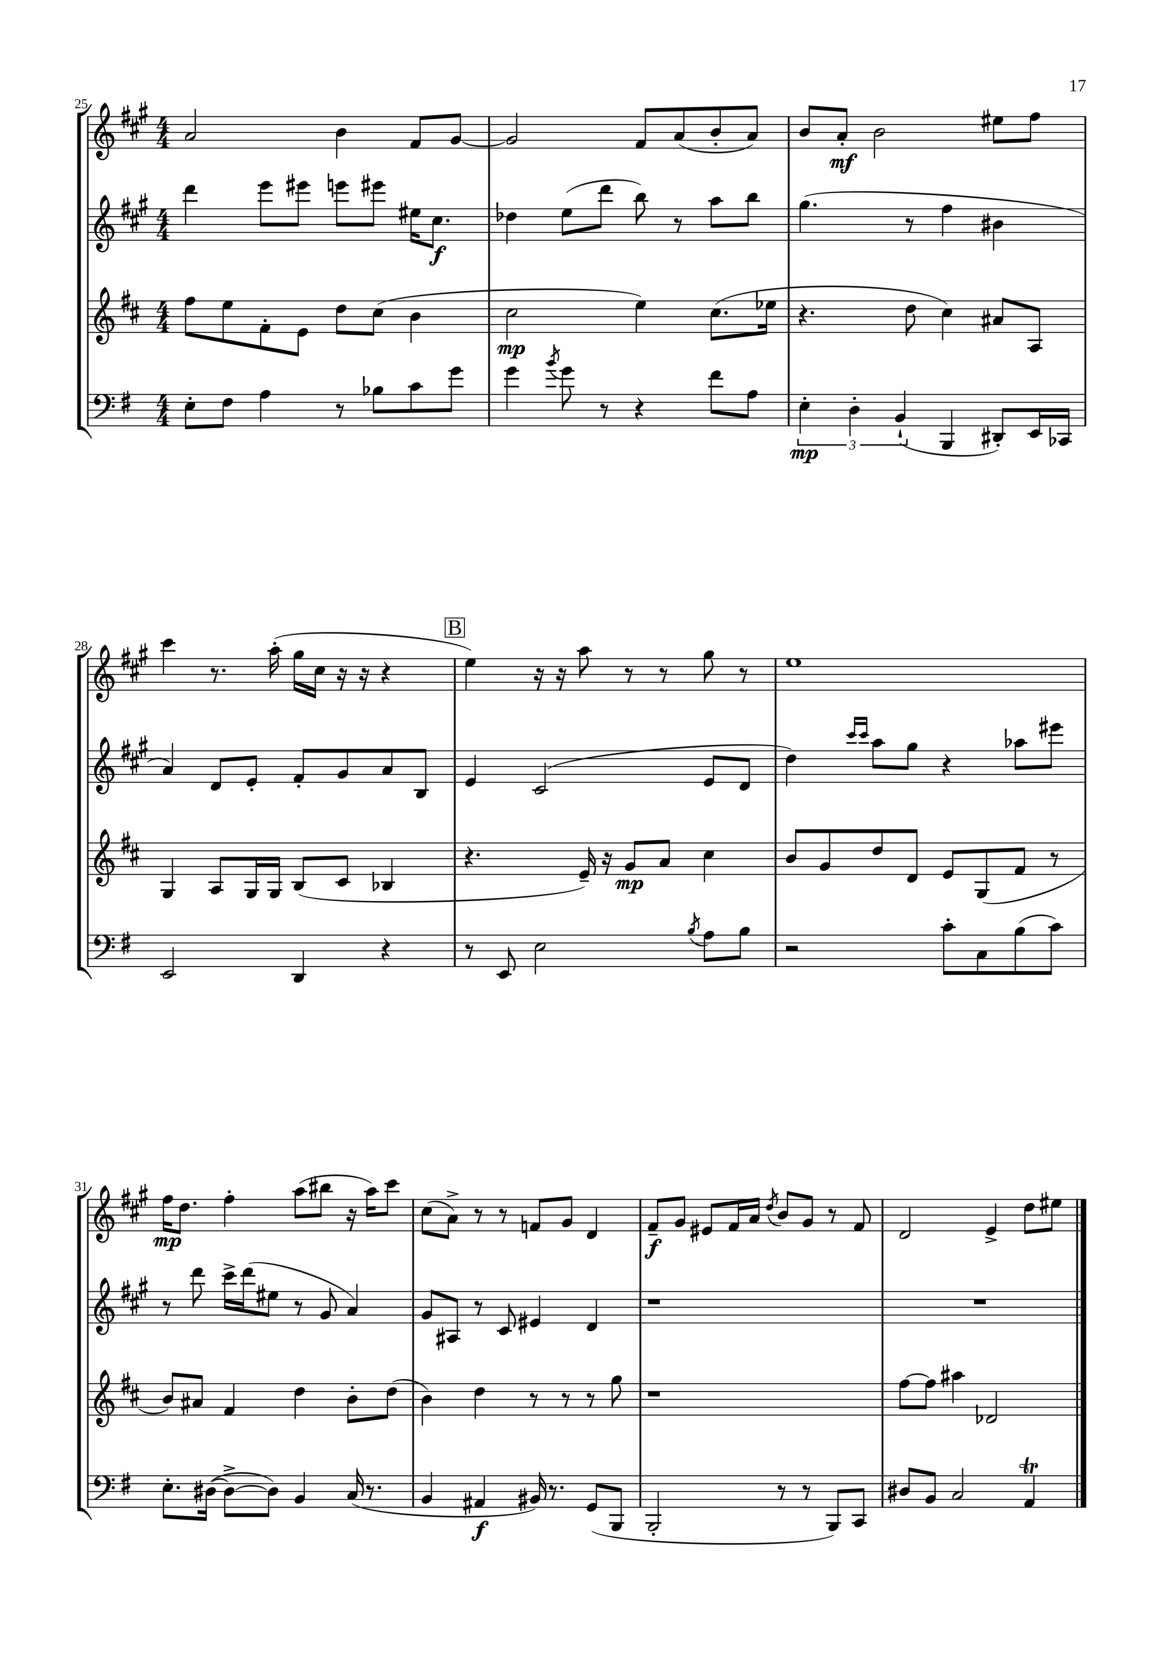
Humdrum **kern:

**kern	**kern	**kern	**kern
*staff4	*staff3	*staff2	*staff1
*clefF4	*clefG2	*clefG2	*clefG2
*k[f#]	*k[f#c#]	*k[f#c#g#]	*k[f#c#g#]
*M4/4	*M4/4	*M4/4	*M4/4
8E'	8ff#	4ddd	2a
8F#	8ee	.	.
4A	8f#'	8eee	.
.	8e	8eee#	.
8r	8dd	8eee	4b
8B-	(8cc#	8eee#	.
8c	4b	16ee#	8f#
.	.	8.cc#	.
8g	.	.	[8g#
=	=	=	=
4g	2cc#	4dd-	2g#]
8qb	.	.	.
8g	.	(8ee	.
8r	.	8ddd	.
4r	4ee)	8bb)	8f#
.	.	8r	(8a
8f#	(8.cc#	8aa	8b'
8A	.	8bb	8a)
.	16ee-	.	.
=	=	=	=
6E'	4.r	(4.gg#	8b
.	.	.	8a'
6D'	.	.	.
.	.	.	2b
(6BB`	.	.	.
.	8dd	8r	.
4BBB	4cc#)	4ff#	.
8DD#')	8a#	4b#	8ee#
16EE	8A	.	8ff#
16CC-	.	.	.
=	=	=	=
2EE	4G	4a)	4ccc#
.	8A	8d	8.r
.	16G	8e'	.
.	16G	.	(16aa'
4DD	(8B	8f#'	16gg#
.	.	.	16cc#
.	8c#	8g#	16r
.	.	.	16r
4r	4B-	8a	4r
.	.	8B	.
=	=	=	=
8r	4.r	4e	4ee)
8EE	.	.	.
2E	.	(2c#	16r
.	.	.	16r
.	16e~)	.	8aa
.	16r	.	.
.	8g	.	8r
.	8a	.	8r
8qB	.	.	.
8A	4cc#	8e	8gg#
8B	.	8d	8r
=	=	=	=
2r	8b	4dd)	1ee
.	8g	.	.
.	.	16qqccc#	.
.	.	16qqccc#	.
.	8dd	8aa	.
.	8d	8gg#	.
8c'	8e	4r	.
8C	(8G	.	.
(8B	8f#	8aa-	.
8c)	8r	8eee#	.
=	=	=	=
8.E'	8b)	8r	16ff#
.	.	.	8.dd
.	8a#	8ddd	.
([16D#	.	.	.
8D#^_	4f#	16ccc#^	4ff#'
.	.	(16ddd	.
8D#])	.	8ee#	.
4BB	4dd	8r	(8aa
.	.	8g#	8bb#
(16C	8b'	4a)	16r
8.r	.	.	16aa)
.	(8dd	.	8ccc#
=	=	=	=
4BB	4b)	8g#	(8cc#
.	.	8A#	8a^)
4AA#	4dd	8r	8r
.	.	8c#	8r
16BB#)	8r	4e#	8f
8.r	.	.	.
.	8r	.	8g#
(8GG	8r	4d	4d
8BBB	8gg	.	.
=	=	=	=
2BBB'	1r	1r	8f#~
.	.	.	8g#
.	.	.	8e#
.	.	.	16f#
.	.	.	16a
.	.	.	8qdd
8r	.	.	8b
8r	.	.	8g#
8BBB)	.	.	8r
8CC	.	.	8f#
=	=	=	=
8D#	[8ff#	1r	2d
8BB	8ff#]	.	.
2C	4aa#	.	.
.	2d-	.	4e^
4AA	.	.	8dd
.	.	.	8ee#
==	==	==	==
*-	*-	*-	*-
